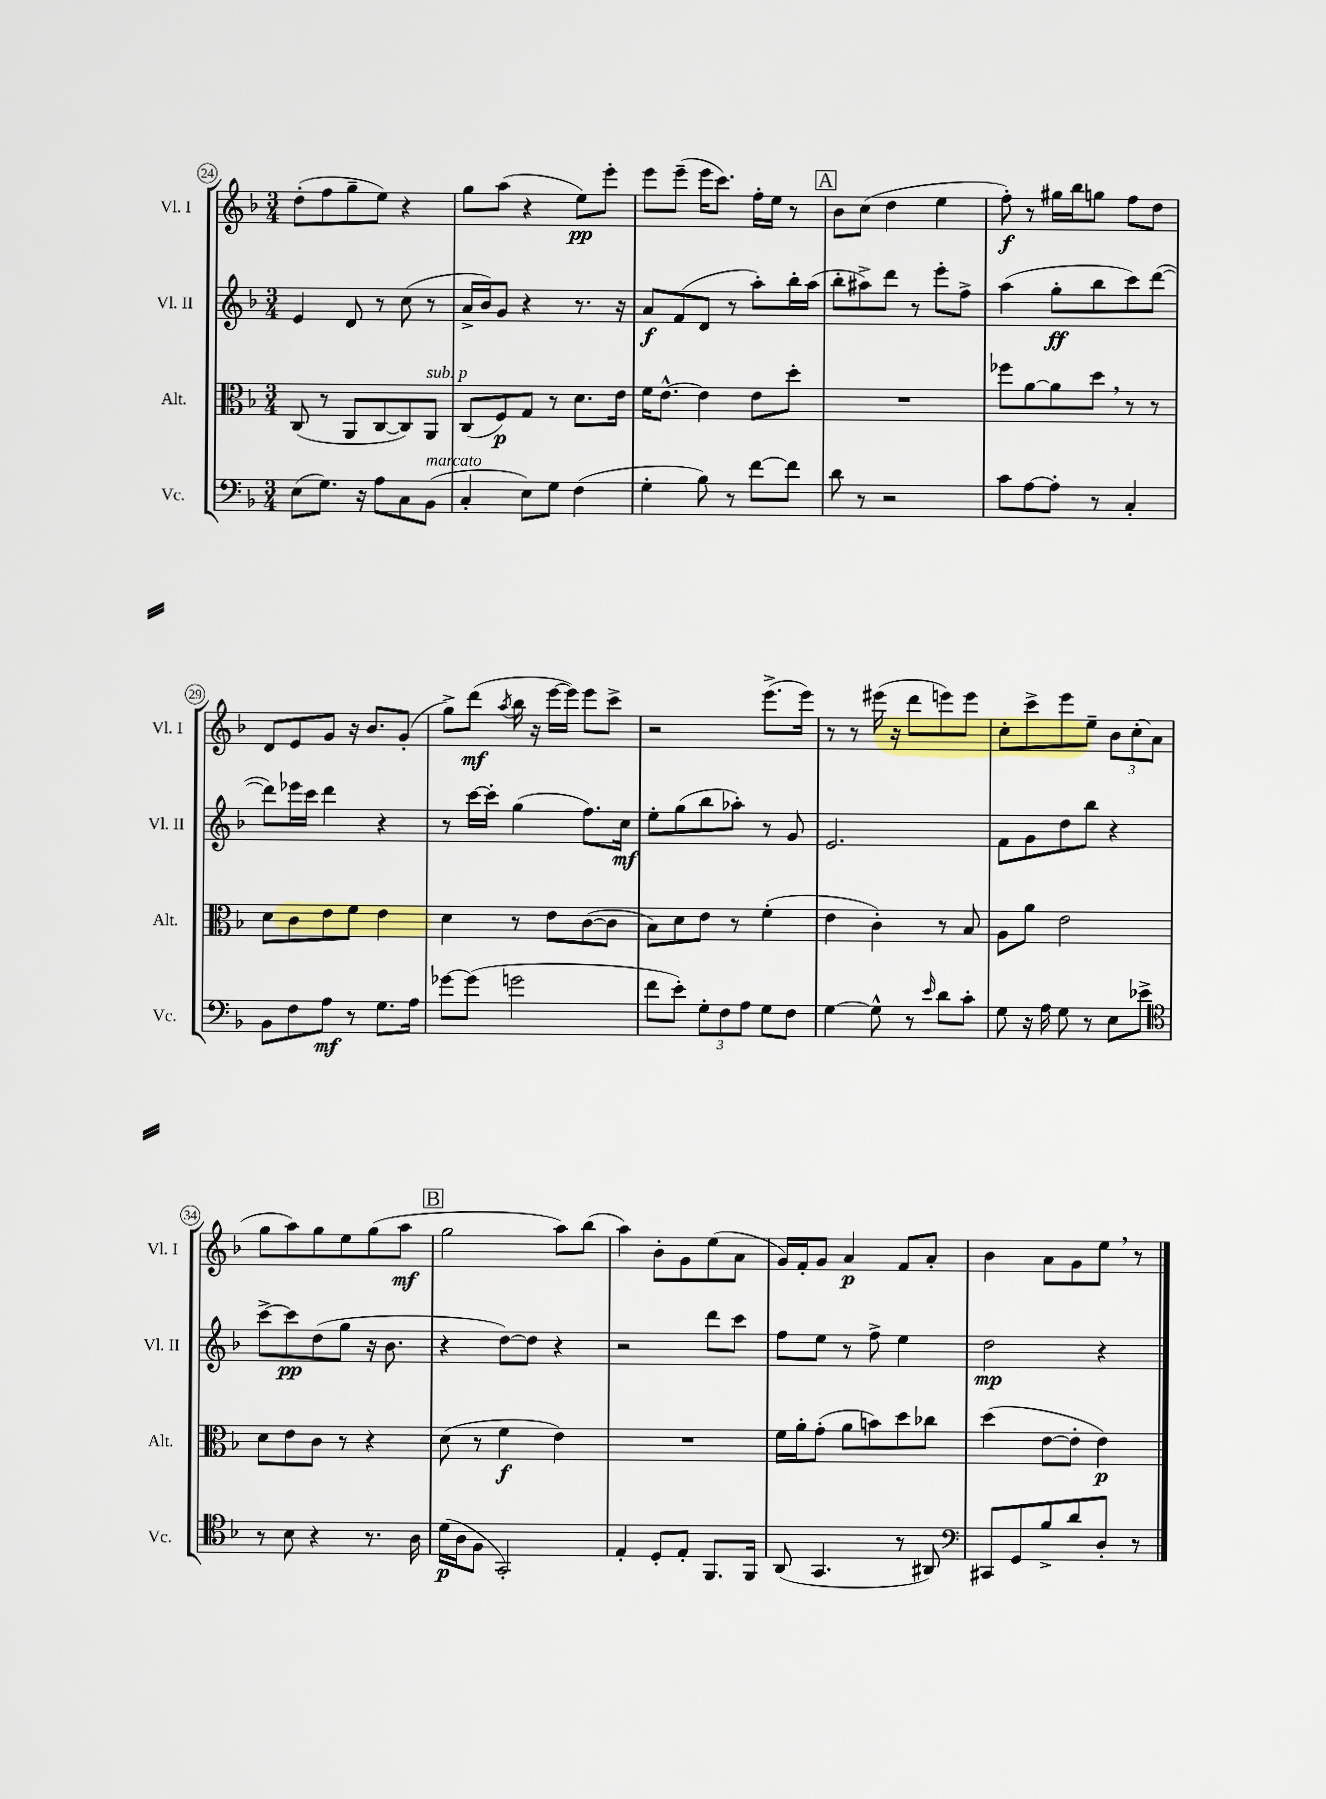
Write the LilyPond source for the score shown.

<<
\new StaffGroup <<
\new Staff = "s0" \with { instrumentName = "Vl. I" shortInstrumentName = "Vl. I" } {
    \clef treble \key f \major \numericTimeSignature \time 3/4
    d''8-.( f''8 g''8-- e''8) r4 |
    g''8 a''8( r4 e''8\pp) e'''8-. |
    e'''8 e'''8--( e'''16 c'''8.) f''16-. e''16 r8 |
    \mark \markup { \box "A" } bes'8 c''8( d''4 e''4 |
    f''8-.\f) r8 gis''16 bes''16 g''8 f''8 d''8 |
    d'8 e'8 g'8 r16 bes'8. g'8-.( |
    g''8->) d'''8\mf( \acciaccatura { a''8 } bes''16 r16 e'''16~ e'''16) e'''8 c'''8-> |
    r2 e'''8.->( e'''16) |
    r8 r8 eis'''16( r16 d'''8 e'''8) e'''8 |
    c''8-. c'''8-> e'''8 e''8-- \tuplet 3/2 { bes'8 c''8-.( a'8 } |
    g''8 a''8) g''8 e''8 g''8( a''8\mf |
    \mark \markup { \box "B" } g''2 a''8) bes''8( |
    a''4) bes'8-. g'8 e''8( a'8 |
    g'16) f'16-. g'8 a'4\p f'8 a'8-. |
    bes'4 a'8 g'8 e''8 \breathe r8 \bar "|." |
}
\new Staff = "s1" \with { instrumentName = "Vl. II" shortInstrumentName = "Vl. II" } {
    \clef treble \key f \major \numericTimeSignature \time 3/4
    e'4 d'8 r8 c''8( r8 |
    a'16-> bes'16) g'8 r4 r8. r16 |
    a'8\f f'8( d'8 r8 a''8-.) bes''16-. a''16( |
    \mark \markup { \box "A" } bes''8-. ais''8->) d'''8 r8 e'''8-. f''8-> |
    a''4( g''8-.\ff bes''8 c'''8) d'''8~( |
    d'''8) ees'''16 c'''16 d'''4 r4 |
    r8 c'''16~ c'''16-. g''4( f''8.) c''16\mf |
    e''8-. g''8( bes''8 aes''8-.) r8 g'8 |
    e'2. |
    f'8 g'8 d''8 bes''8 r4 |
    c'''8~-> c'''8\pp d''8( g''8 r16 bes'8. |
    \mark \markup { \box "B" } r4 d''8~) d''8 r4 |
    r2 d'''8 c'''8 |
    f''8 e''8 r8 f''8-> e''4 |
    d''2\mp r4 \bar "|." |
}
\new Staff = "s2" \with { instrumentName = "Alt." shortInstrumentName = "Alt." } {
    \clef alto \key f \major \numericTimeSignature \time 3/4
    c8( r8 a,8 c8~ c8) a,8^\markup { \italic "sub. p" } |
    c8( f8\p) g8 r8 d'8. e'16 |
    f'16 e'8.~-^ e'4 e'8 d''8-. |
    \mark \markup { \box "A" } R2. |
    fes''8 a'8~ a'8 d''8 \breathe r8 r8 |
    d'8 c'8 e'8 f'8 e'4 |
    d'4 r8 e'8 c'8~( c'8 |
    bes8) d'8 e'8 r8 f'4-.( |
    e'4 c'4-.) r8 bes8 |
    a8 a'8 e'2 |
    d'8 e'8 c'8 r8 r4 |
    \mark \markup { \box "B" } d'8( r8 f'4\f e'4) |
    R2. |
    f'16 a'16-. g'8-.( a'8 b'8) d''8 ces''8 |
    d''4( e'8~ e'8-. e'4\p) \bar "|." |
}
\new Staff = "s3" \with { instrumentName = "Vc." shortInstrumentName = "Vc." } {
    \clef bass \key f \major \numericTimeSignature \time 3/4
    e8( g8.) r16 a8 c8 bes,8^\markup { \italic "marcato" }( |
    c4-. e8) g8 f4( |
    g4-. bes8) r8 f'8~ f'8 |
    \mark \markup { \box "A" } d'8 r8 r2 |
    c'8 a8~ a8-. r8 c4-. |
    bes,8 f8 a8\mf r8 g8. a16 |
    ges'8~ ges'8( g'2 |
    f'8 e'8-.) \tuplet 3/2 { g8-. f8 a8 } g8 f8 |
    g4~ g8-^ r8 \grace { e'16 } d'8 c'8-. |
    g8 r16 a16 g8 r8 e8 ees'8-> |
    \clef tenor r8 bes8 r4 r8. a16 |
    \mark \markup { \box "B" } d'16\p( a16 f8 g,2-.) |
    e4-. d8-. e8-. f,8. f,16 |
    a,8( g,4. r8 ais,8) |
    \clef bass cis,8 g,8 bes8-> d'8 d8-. r8 \bar "|." |
}
>>
>>
\layout { \context { \Score currentBarNumber = #24 \override BarNumber.stencil = #(make-stencil-circler 0.1 0.3 ly:text-interface::print) } }
